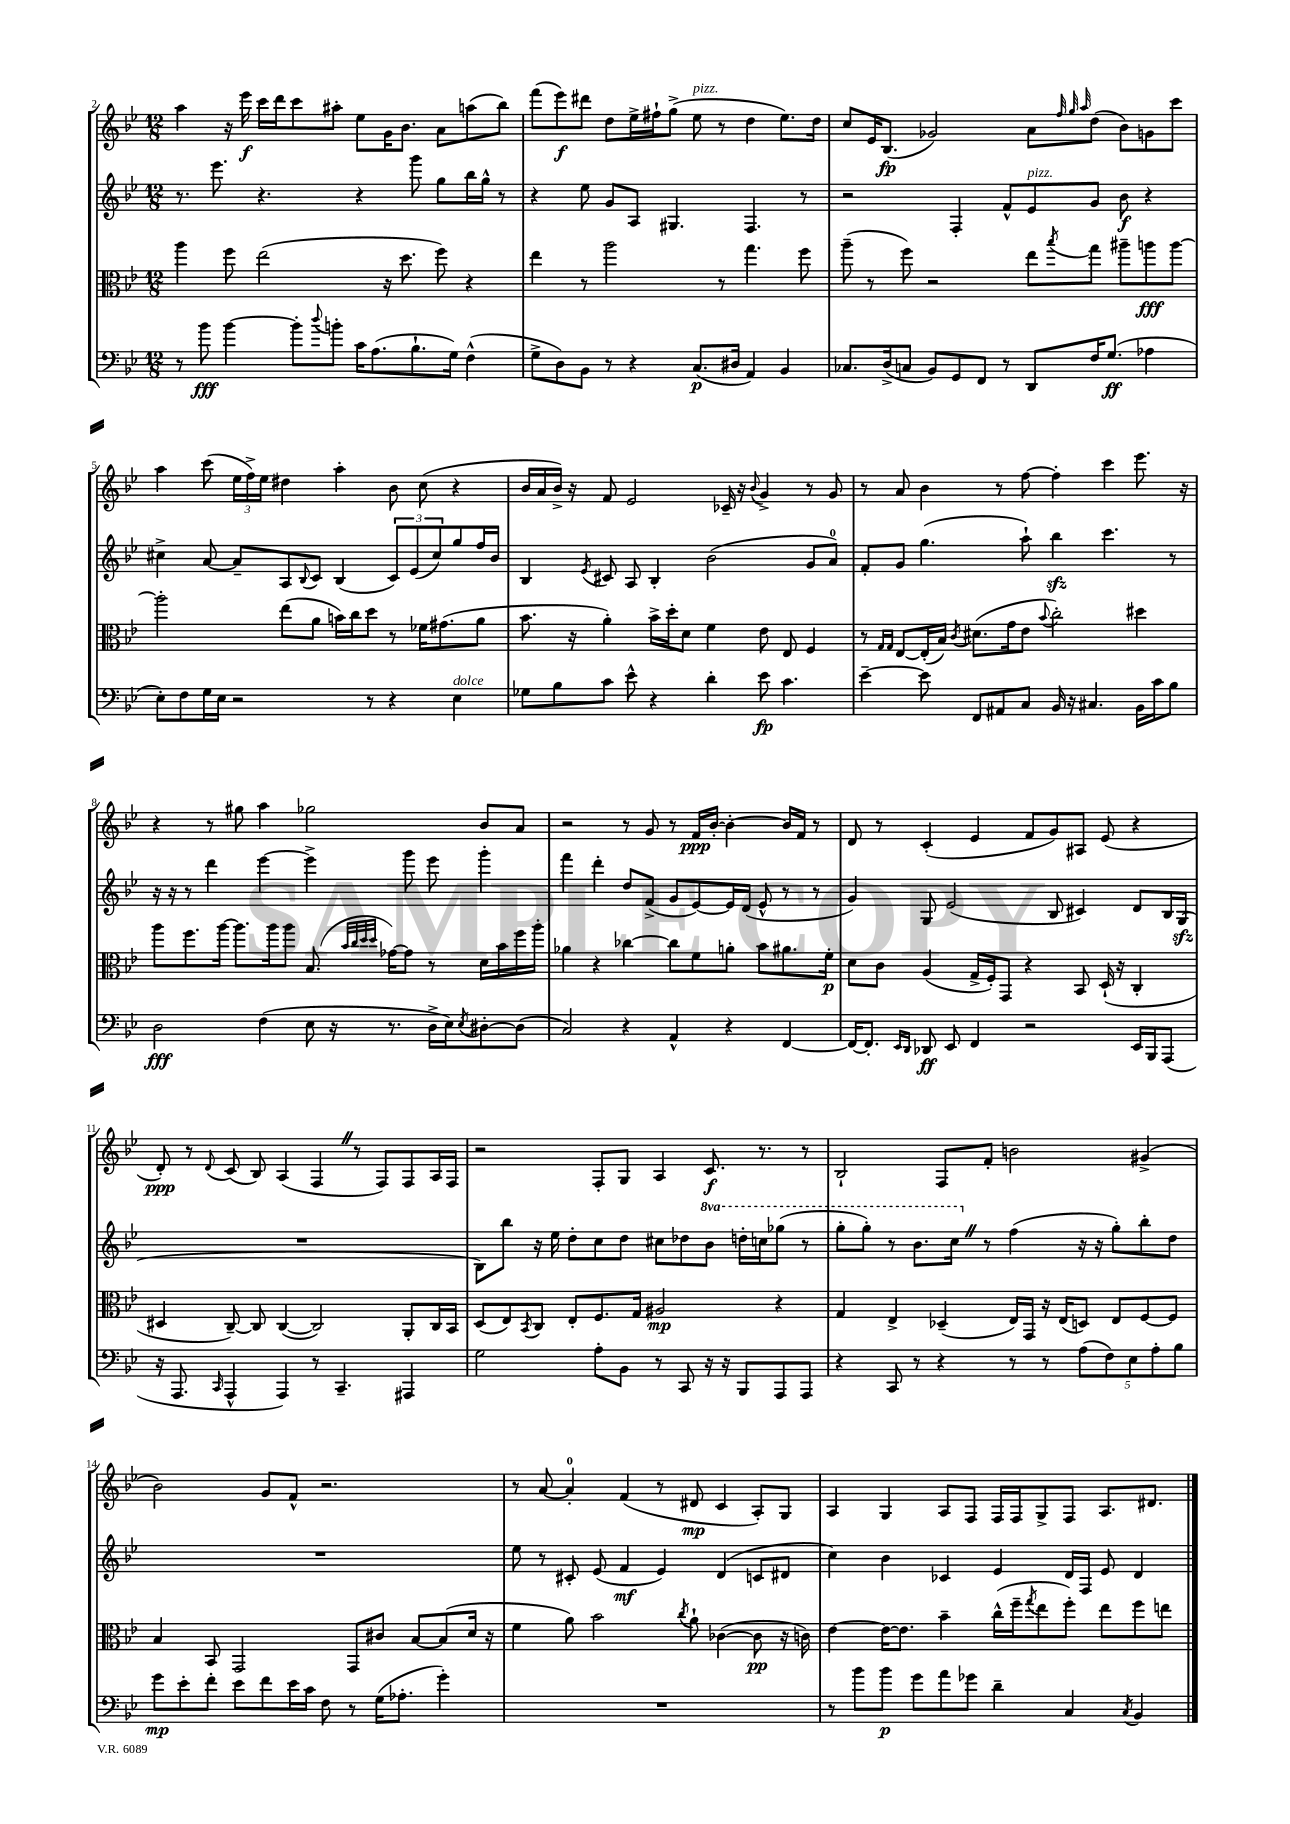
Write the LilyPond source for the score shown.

<<
\new StaffGroup <<
\new Staff = "s0" {
    \clef treble \key bes \major \numericTimeSignature \time 12/8
    a''4 r16 ees'''16\f c'''16 d'''16 c'''8 ais''8-. ees''8 g'16 bes'8. a'8 a''8( bes''8) |
    f'''8( ees'''8\f) dis'''8 d''8 ees''16-> fis''16-! g''8->( ees''8^\markup { \italic "pizz." } r8 d''4 ees''8.) d''16 |
    c''8 ees'16 bes8.\fp( ges'2) a'8 \grace { f''32 g''32 a''32 } d''8( bes'8) g'8 c'''8 |
    a''4 c'''8( \tuplet 3/2 { ees''16 f''16->) ees''16 } dis''4 a''4-. bes'8 c''8( r4 |
    bes'16 a'16 bes'16->) r16 f'8 ees'2 ces'16-- r16 \appoggiatura { bes'8 } g'4-> r8 g'8 |
    r8 a'8 bes'4 r8 f''8~ f''4-. c'''4 ees'''8. r16 |
    r4 r8 gis''8 a''4 ges''2 bes'8 a'8 |
    r2 r8 g'8 r8 f'16\ppp bes'16~-. bes'4~-. bes'16 f'16 r8 |
    d'8 r8 c'4-.( ees'4 f'8 g'8) ais8 ees'8( r4 |
    d'8-.\ppp) r8 \appoggiatura { d'8 } c'8( bes8) a4( f4 \once \override BreathingSign.text = \markup { \musicglyph "scripts.caesura.straight" } \breathe r8 f8) f8 a16 f16 |
    r2 f8-. g8 a4 c'8.\f r8. r8 |
    bes2-! f8 f'8-. b'2 gis'4->( |
    bes'2) g'8 f'8-^ r2. |
    r8 a'8~ a'4-0-. f'4( r8 dis'8\mp c'4 a8-.) g8 |
    a4 g4 a8 f8 f16 f16 g8-> f8 a8. dis'8. \bar "|." |
}
\new Staff = "s1" {
    \clef treble \key bes \major \numericTimeSignature \time 12/8 \set Staff.ottavationMarkups = #ottavation-simple-ordinals
    r8. ees'''8. r4. r4 g'''8 g''8 bes''16 g''16-^ r8 |
    r4 ees''8 g'8 a8 gis4. f4. r8 |
    r2 f4-. f'8-^ ees'8^\markup { \italic "pizz." } g'8 bes'8\f r4 |
    cis''4-> a'8~ a'8-- a8 \appoggiatura { bes8 } c'8 bes4( \tuplet 3/2 { c'8) ees'8( cis''8) } g''8 f''16 bes'16 |
    bes4 \acciaccatura { ees'8 } cis'8 a8 bes4-. bes'2( g'8 a'8-0) |
    f'8-. g'8 g''4.( a''8-!) bes''4\sfz c'''4. r8 |
    r16 r16 r8 d'''4 ees'''4~ ees'''4-> g'''8 ees'''8 g'''4-. |
    f'''4 d'''4-. d''8 f'8->( g'8 ees'8~) ees'16 d'16( ees'8-^ r8 r8 |
    g'4) g8 ees'2( bes8 cis'4) d'8 bes16 g16\sfz( |
    R1. |
    bes8) bes''8 r16 ees''16 d''8-. c''8 d''8 cis''8 des''8 \ottava #1 bes''8 d'''!16-. c'''!16 ges'''8( r8 |
    g'''8-. g'''8-.) r8 bes''8. c'''16 \once \override BreathingSign.text = \markup { \musicglyph "scripts.caesura.straight" } \breathe \ottava #0 r8 f''4( r16 r16 g''8-.) bes''8-. d''8 |
    R1. |
    ees''8 r8 cis'8-. ees'8( f'4\mf ees'4) d'4( c'8 dis'8 |
    c''4) bes'4 ces'4 ees'4 d'16 f16 ees'8 d'4 \bar "|." |
}
\new Staff = "s2" {
    \clef alto \key bes \major \numericTimeSignature \time 12/8
    a''4 f''8 ees''2( r16 d''8. f''8) r4 |
    ees''4 r8 a''2 r8 g''4. f''8 |
    a''8--( r8 f''8) r2 ees''8 \acciaccatura { bes''8 } g''8 ais''8-- a''8\fff a''8~ |
    a''2-. ees''8( a'8 b'16) c''16 d''8 r8 fes'16 gis'8.( a'8 |
    bes'8. r16 a'4-.) bes'16-> d''16-. d'8 f'4 ees'8 ees8 f4 |
    r8 \grace { g16 g16 } ees8~ ees16-.( bes16) \acciaccatura { c'8 } dis'8.( g'16 ees'8 \appoggiatura { bes'8 } c''2-.) dis''4 |
    a''8 f''8. a''16~ a''8. a''16 a''8 bes8.( \grace { bes'32 c''32 d''32 d''32 } ges'16~) ges'8 r8 d'16 bes'16 f''16 a''16-. |
    aes'4 r4 ces''4~ ces''8 f'8 a'8-. bes'8 ais'8. f'16-.\p |
    d'8 c'8 a4( g16-> f16-.) g,8 r4 bes,8 d16-!( r16 c4-. |
    dis4 c8~--) c8 c4~( c2) a,8-. c16 bes,16 |
    d8( ees8) \acciaccatura { bes,8 } c8 ees8-. f8. g16 ais2\mp r4 |
    g4 ees4-> des4--( ees16) g,16 r16 ees16( d8) ees8 f8~ f8 |
    bes4 bes,8 g,2 g,8 cis'8 bes8~ bes8( d'16 r16 |
    f'4 a'8) bes'2 \acciaccatura { c''8 } a'8-! ces'4~( ces'8\pp r16 c'16) |
    ees'4~ ees'16~ ees'8. bes'4-- c''16-^( f''16-- \acciaccatura { g''8 } ees''8 f''8-.) ees''8 f''8 e''8 \bar "|." |
}
\new Staff = "s3" {
    \clef bass \key bes \major \numericTimeSignature \time 12/8
    r8 bes'8\fff bes'4~ bes'8-. \appoggiatura { d''8 } b'8-. c'16 a8.( bes8.-! g16) f4-^( |
    g8-> d8) bes,8 r8 r4 c8.\p( dis16 a,4) bes,4 |
    ces8. d16->( c8 bes,8) g,8 f,8 r8 d,8 f16 g8.\ff( aes4 |
    ees8-.) f8 g16 ees16 r2 r8 r4 ees4^\markup { \italic "dolce" } |
    ges8 bes8 c'8 ees'8-^ r4 d'4-. ees'8\fp c'4. |
    ees'4~-- ees'8 f,8 ais,8 c8 bes,16 r16 cis4. bes,16 c'16 bes8 |
    d2\fff f4( ees8 r16 r8. d16-> ees16) \acciaccatura { ees8 } dis8~-. dis8( |
    c2) r4 a,4-^ r4 f,4~ |
    f,16~ f,8.-. \grace { ees,16 d,16 } des,8\ff ees,8 f,4 r2 ees,16 bes,,16 a,,8( |
    r16 a,,8. \grace { c,16 } a,,4-^ a,,4) r8 c,4.-- ais,,4 |
    g2 a8-. bes,8 r8 c,8 r16 r16 bes,,8 a,,8 a,,8 |
    r4 c,8 r8 r4 r8 r8 \tuplet 5/4 { a8( f8) ees8 a8-. bes8 } |
    g'8\mp ees'8-. f'8-. ees'8 f'8 ees'16 c'16 f8 r8 g16( aes8.-. g'4-.) |
    R1. |
    r8 bes'8 bes'8\p g'8 a'8 ges'8 d'4-- c4 \acciaccatura { c8 } bes,4 \bar "|." |
}
>>
>>
\layout { \context { \Score currentBarNumber = #2 } }
